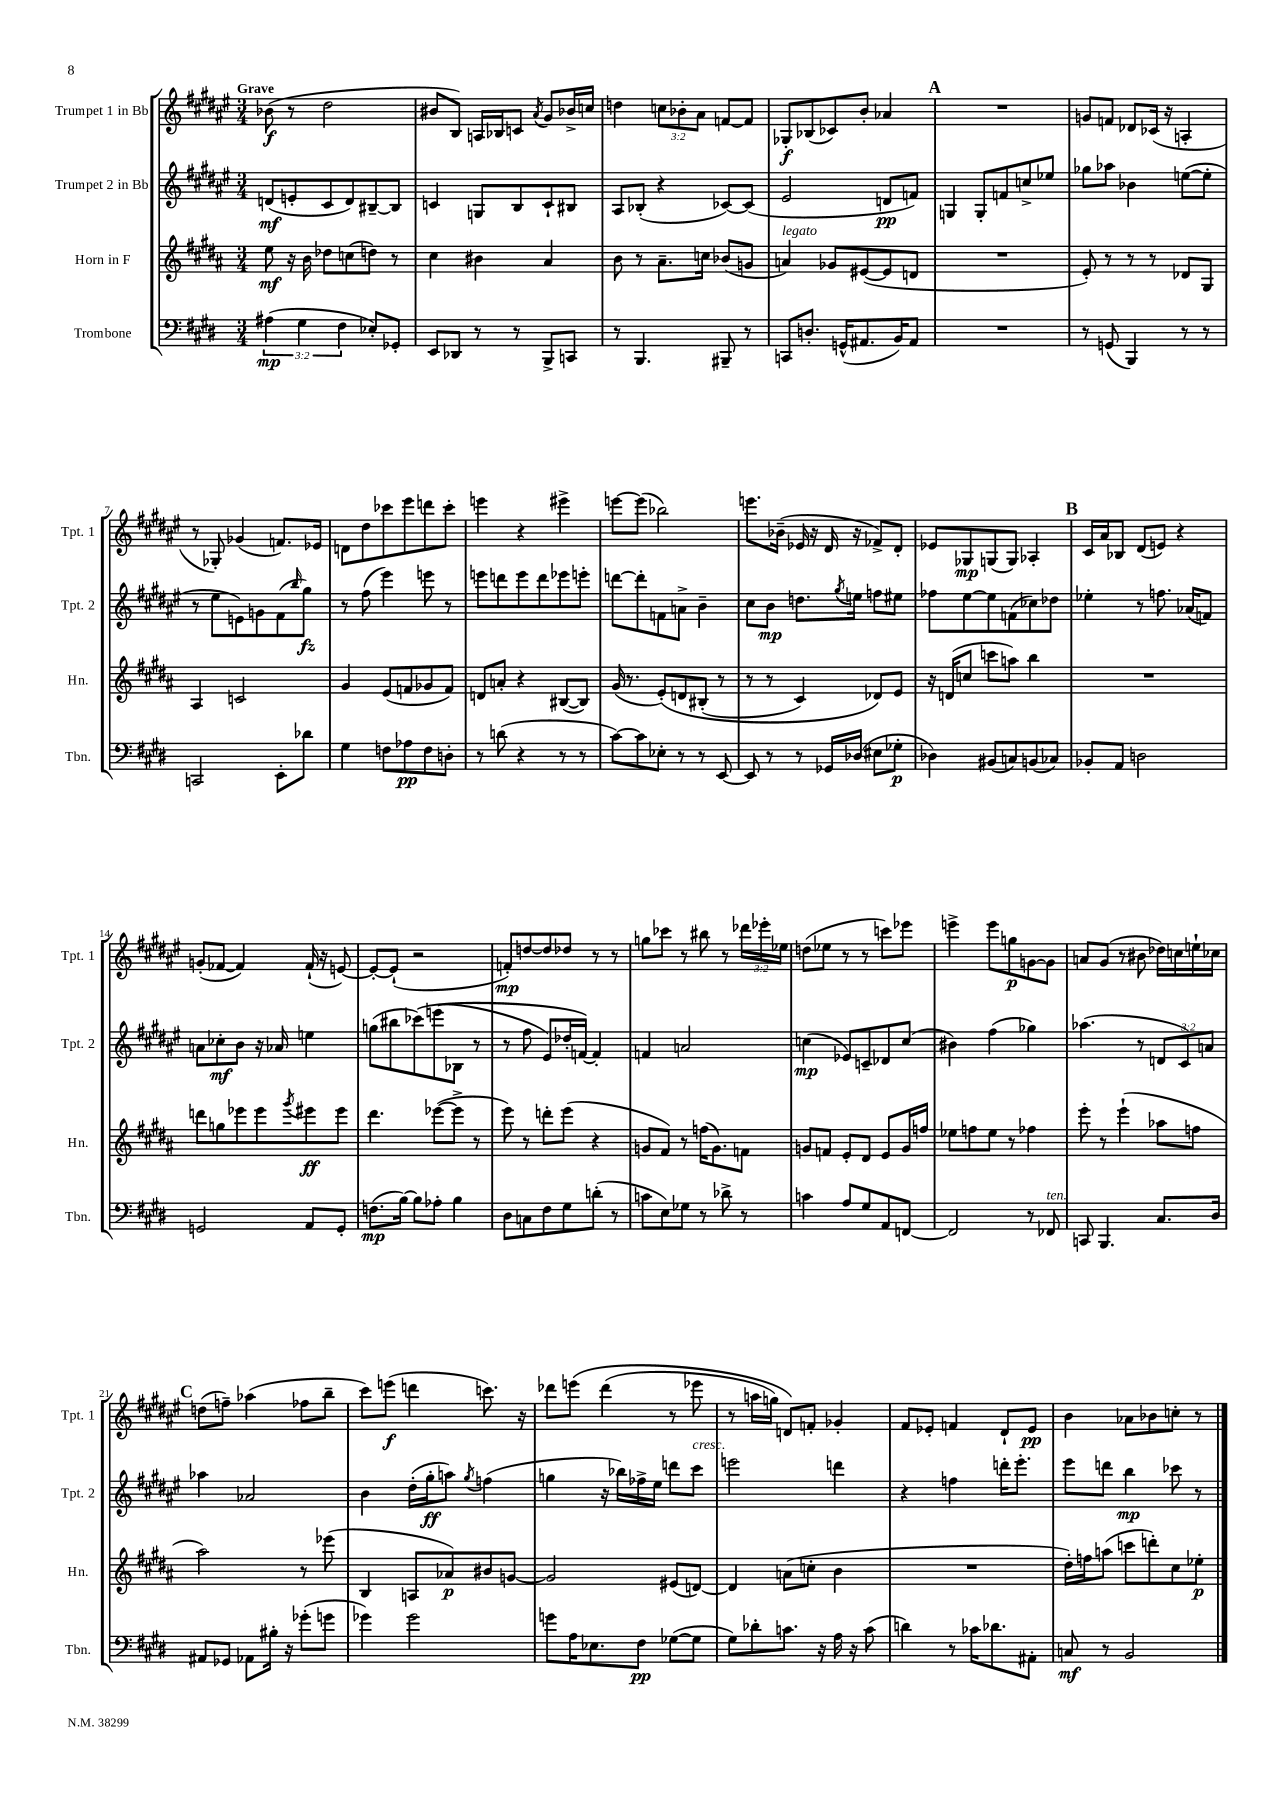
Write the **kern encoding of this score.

**kern	**kern	**kern	**kern
*staff4	*staff3	*staff2	*staff1
*clefF4	*clefG2	*clefG2	*clefG2
*k[f#c#g#d#]	*k[f#c#g#d#a#]	*k[f#c#g#d#a#e#]	*k[f#c#g#d#a#e#]
*M3/4	*M3/4	*M3/4	*M3/4
(6A#\	8ee\	(8d/L	(8b-\
.	16r	8e'/	8r
6G#\	.	.	.
.	16b\	.	.
.	8dd-\L	8c#/	2dd#\
6F#\	.	.	.
.	(8cc\	8d/)	.
8E-'/L)	8dd\J)	[8B#~/	.
8GG-'/J	8r	8B#/]J	.
=	=	=	=
8EE/L	4cc#\	4c/	8b#/L
8DD-/J	.	.	8B/J)
8r	4b#\	8G/L	16A/LL
.	.	.	16B-/J
8r	.	8B/	8c/J
.	.	.	8qa#/
8BBB^/L	4a#/	8c`/	8g#/L
8CC/J	.	8B#/J	16b-^/L
.	.	.	16cc/JJ
=	=	=	=
8r	8b\	8A#/L	4dd\
4.BBB/	8r	(8B-'/J	.
.	8.a#~\L	4r	12cc\L
.	.	.	12b-'\
.	.	.	12a#\J
.	16cc\Jk	.	.
8BBB#~/	(8b-/L	[8c-/L)	[8f/L
8r	8g/J	(8c-/]J	8f/]J
=	=	=	=
8CC/L	4a/)	2e#/	8G-'/L
8.D'/J	.	.	(8B-/
.	8g-/L	.	8c-/)
(16GG^^/LK	.	.	.
8.AA#/	([8e#/	.	8b'/J
.	8e#/]	8d/L	4a-/
16BB/K)	.	.	.
8AA#/J	8d/J	8f/J)	.
=	=	=	=
2.r	2.r	4G/	2.r
.	.	8G'/L	.
.	.	8f/	.
.	.	8cc^/	.
.	.	8ee-/J	.
=	=	=	=
8r	8e'/)	8gg-\L	8g/L
(8GG/	8r	8aa-\J	8f/J
4BBB/)	8r	4b-\	8d-/L
.	8r	.	(16c-/Jk
.	.	.	16r
8r	8d-/L	([8ee\L	4A'/
8r	8G#/J	8ee'\]J	.
=	=	=	=
2CC/	4A#/	8r	8r
.	.	8ee#\L	8G-'/)
.	2c/	8e\)	(4g-/
.	.	8g\	.
8EE'\L	.	(8f#\	8.f/L)
.	.	16qqbb/	.
8d-\J	.	8gg#\J)	.
.	.	.	16e-/Jk
=	=	=	=
4G#\	4g#/	8r	8d\L
.	.	(8ff#\	8dd#\
8F\L	(8e/L	4eee#\)	8ccc-\
8A-\	8f/	.	8eee#\
8F\	8g-/	8eee\	8ddd\
8D'\J	8f/J)	8r	8ccc-'\J
=	=	=	=
8r	8d/L	8eee\L	4eee\
(8d\	8a'/J	8ddd\	.
4r	4r	8eee\	4r
.	.	8ddd\	.
8r	([8B#/L	8eee-\	4eee#^\
8r	8B#/]J)	8eee'\J	.
=	=	=	=
[8c#\L)	(16g#/	[8ddd\L	[8eee\L
.	8.r	.	.
8c#\]	.	8ddd'\]	(8eee\]J
8E-'\J	&(8e'/L)	8f\	2bb-\)
8r	8d/	8a^\J	.
8r	(8B#'/J	4b~\	.
[8EE/	8r	.	.
=	=	=	=
8EE/]	8r	8cc#\L	8.eee\L
8r	8r	8b\J	.
.	.	.	(16b-~\Jk
8r	4c#/)	8.dd\L	16e-/
.	.	.	16r
16GG-/LL	.	.	16d#/
.	.	8qgg#/	.
(16D-/JJ	.	16ee\Jk	16r
8E#\L	8d-/L&)	8ff\L	8f-^/L)
8G-'\J	8e/J	8ee#\J	8d#'/J
=	=	=	=
4D-\)	16r	8ff-\L	8e-/L
.	(16d/LK	.	.
.	8cc/J	[8ee#\	8G-/
(8BB#/L	8ccc\L	8ee#\]	(8G/
8C/)	8aa\J)	(8f\	8G/J)
(8BB/	4bb\	8cc-\)	4A-'/
8C-/J)	.	8dd-\J	.
=	=	=	=
8BB-'/L	2.r	4ee-'\	16c#/LL
.	.	.	16a#/J
8AA/J	.	.	8B-/J
2D\	.	8r	(8d#/L
.	.	8.ff\	8e/J)
.	.	.	4r
.	.	(16a-/LK	.
.	.	8f/J)	.
=	=	=	=
2GG/	8ddd\L	8a\L	(8g'/L
.	8gg\	8cc-'\	[8f-/J
.	8eee-\	8b\J	4f-/])
.	8eee-\	16r	.
.	.	16a-/	.
.	8qggg#/	.	.
8AA/L	8eee#\	4ee\	(16f-`/
.	.	.	16r
8GG'/J	8eee#\J	.	[8e/)
=	=	=	=
(8.F\L	4.ddd#\	(8gg\L	8e'/_L
.	.	8bb#\	(8e`/]J
[16B\Jk)	.	.	.
8B\]L	.	&(8ccc-\)	2r
8A-'\J	([8eee-\L	(8eee\	.
4B\	8eee-^\]J	8B-\J	.
.	8r	8r	.
=	=	=	=
8D#\L	8eee\)	8r	8f'/L)
8C\	8r	8ff#\	[8dd/
8F#\	8ddd'\L	8e#/L)	8dd/]
8G#\	(8eee\J	16dd-'/L	8dd-/J
.	.	[16f/JJ&)	.
(8d'\J	4r	4f'/]	8r
8r	.	.	8r
=	=	=	=
8c\L	8g/L	4f/	8gg\L
8E\)	8f#/J)	.	8ccc-\J
8G-\J	8r	2a/	8r
8r	(16ff\LK	.	8bb#\
.	8.g\)	.	.
8d-^\	.	.	8r
8r	8f\J	.	24ddd-\LL
.	.	.	24eee-'\
.	.	.	24ee-\JJ
=	=	=	=
4c\	8g/L	(4cc\	(8dd\L
.	8f/J	.	8ee-\J
8A/L	8e'/L	8e-/L)	8r
8G#/	8d#/J	8c~/	8r
8AA/	8e/L	8d-/	8ccc\L)
[8FF/J	16g/L	(8cc/J	8eee-\J
.	16ff/JJ	.	.
=	=	=	=
2FF/]	8ee-\L	4b#\)	4eee^\
.	8ff\	.	.
.	8ee-\J	(4ff#\	8eee\L
.	8r	.	8gg\
8r	4ff-\	4gg-\)	[8g\
8FF-/	.	.	8g\]J
=	=	=	=
8CC/	8eee'\	(4.aa-\	8a/L
4.BBB/	8r	.	(8g#/J
.	(4eee`\	.	8r
.	.	8r	8b#\
8.C#/L	8aa-\L	12d/L	16dd-\LL)
.	.	.	16cc\
.	.	12c#/)	.
.	8ff\J	.	16ee`\
.	.	12a/J	.
16D#/Jk	.	.	16cc-\JJ
=	=	=	=
8AA#/L	2aa#\)	4aa-\	(8dd\L
8GG-/J	.	.	8ff~\J)
8AA-\L	.	2a-/	(4aa-\
16B#'\Jk	.	.	.
16r	.	.	.
(8g-'\L	8r	.	8ff-\L
8g\J	(8eee-\	.	8bb~\J
=	=	=	=
4g-\)	4B/	4b\	8ccc#\L)
.	.	.	(8eee\J
2g-\	8A/L	(16dd#'\LL	4ddd\
.	.	16gg#'\J	.
.	8a-/)	8aa\J)	.
.	.	8qgg#/	.
.	8b#/	(4ff\	8.ccc\)
.	[8g/J	.	.
.	.	.	16r
=	=	=	=
8g\L	2g/]	4gg\	8ddd-\L
16A\K	.	.	&(8eee\J
8.E-\	.	.	.
.	.	16r	(4ddd-\
.	.	16bb-\LL)	.
8F#\J	.	16ff-^\	.
.	.	16ee#\JJ	.
([8G-\L	(8e#/L	8ddd\L	8r
8G-\]J	[8d/J)	8ccc#\J	8eee-\
=	=	=	=
8G#\L)	4d/]	2eee\	8r
8d-'\	.	.	16aa\LL
.	.	.	16gg\JJ)
8.c\J	(8a\L	.	8d/L&)
.	8cc'\J	.	8f'/J
16r	.	.	.
16A\	4b\	4ddd\	4g-'/
16r	.	.	.
(8c\	.	.	.
=	=	=	=
4d\)	2.r	4r	8f#/L
.	.	.	8e-'/J
8r	.	4ff\	4f/
16c-\LK	.	.	.
8.d-\	.	.	.
.	.	16ddd'\LK	8d#`/L
.	.	8.eee#'\J	.
8AA#'\J	.	.	8e-/J
=	=	=	=
8C/	16dd#'\LL)	8eee#\L	4b\
.	16ff\J	.	.
8r	(8aa\J	8ddd\J	.
2BB/	8ccc\L	4bb\	8a-\L
.	8ddd'\)	.	8b-\
.	8cc#\	8ccc-\	8cc'\J
.	8ee-'\J	8r	8r
==	==	==	==
*-	*-	*-	*-
